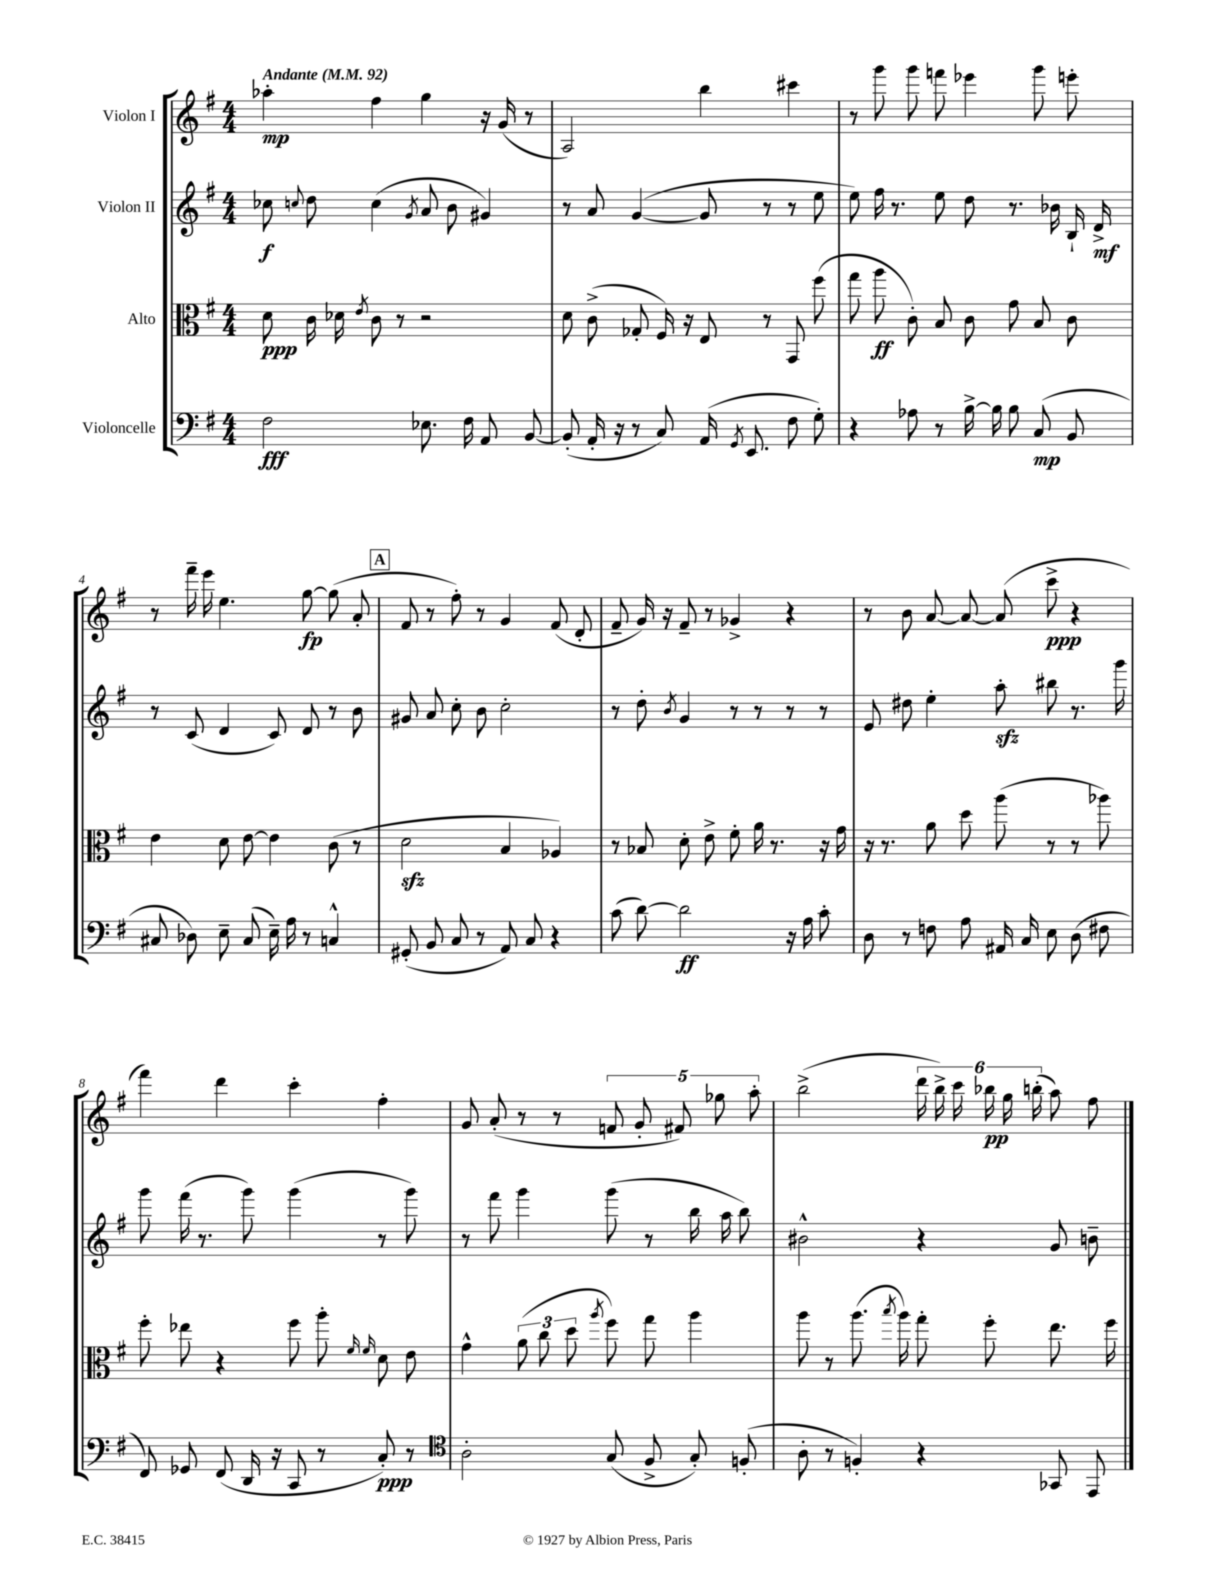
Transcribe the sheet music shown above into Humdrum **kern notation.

**kern	**dynam	**kern	**dynam	**kern	**dynam	**kern	**dynam
*part4	*part4	*part3	*part3	*part2	*part2	*part1	*part1
*staff4	*staff4	*staff3	*staff3	*staff2	*staff2	*staff1	*staff1
*I"Violoncelle	*	*I"Alto	*	*I"Violon II	*	*I"Violon I	*
*clefF4	*	*clefC3	*	*clefG2	*	*clefG2	*
*k[f#]	*	*k[f#]	*	*k[f#]	*	*k[f#]	*
*M4/4	*	*M4/4	*	*M4/4	*	*M4/4	*
*MM92	*	*MM92	*	*MM92	*	*MM92	*
=1	=1	=1	=1	=1	=1	=1	=1
!	!	!	!	!	!	!LO:TX:a:B:t=Andante	!
2F#\	fff	8d\	ppp	8cc-X\	f	4aa-X'\	mp
.	.	.	.	8qqccn/	.	.	.
.	.	16c\	.	8dd\	.	.	.
.	.	16d-X\	.	.	.	.	.
.	.	8qe/	.	.	.	.	.
.	.	8c\	.	(4cc\	.	4ff#\	.
.	.	8r	.	.	.	.	.
.	.	.	.	8qg/	.	.	.
8.E-X\	.	2r	.	8a/	.	4gg\	.
.	.	.	.	8b\	.	.	.
16F#\	.	.	.	.	.	.	.
8AA/	.	.	.	4g#X/)	.	16r	.
.	.	.	.	.	.	(16g/	.
[8BB/	.	.	.	.	.	8r	.
=2	=2	=2	=2	=2	=2	=2	=2
(8BB'/]	.	8d\	.	8r	.	2A/)	.
16AA'/	.	(8c^\	.	8a/	.	.	.
16r	.	.	.	.	.	.	.
8r	.	8G-X'/	.	([4g/	.	.	.
8C/)	.	16F#/)	.	.	.	.	.
.	.	16r	.	.	.	.	.
(16AA/	.	8E/	.	8g/]	.	4bb\	.
8qGG/	.	.	.	.	.	.	.
8.EE/	.	.	.	.	.	.	.
.	.	8r	.	8r	.	.	.
8F#\	.	8GG/	.	8r	.	4ccc#X\	.
8G'\)	.	(8ff#\	.	8ee\	.	.	.
=3	=3	=3	=3	=3	=3	=3	=3
4r	.	8gg\	.	8ee\)	.	8r	.
.	.	8aa\	ff	16ff#\	.	8ggg\	.
.	.	.	.	8.r	.	.	.
8A-X\	.	8c'\)	.	.	.	8ggg\	.
8r	.	8B/	.	8ee\	.	8fffn\	.
[16B^\	.	8c\	.	8dd\	.	4eee-X\	.
16B\]	.	.	.	.	.	.	.
8B\	.	8g\	.	8.r	.	.	.
(8C/	mp	8B/	.	.	.	8ggg\	.
.	.	.	.	16b-X\	.	.	.
8BB/	.	8c\	.	16B`/	.	8eeen'\	.
.	.	.	.	16d^/	mf	.	.
!!LO:LB:g=z
=4	=4	=4	=4	=4	=4	=4	=4
8C#X/	.	4e\	.	8r	.	8r	.
8D-X\)	.	.	.	(8c/	.	16fff#~\	.
.	.	.	.	.	.	16eee\	.
8E~\	.	8d\	.	4d/	.	4.ee\	.
(8C#/	.	[8e\	.	.	.	.	.
16E~\)	.	4e\]	.	8c/)	.	.	.
16A\	.	.	.	.	.	.	.
8r	.	.	.	8d/	.	[8gg\	fp
4Cn^^/	.	(8c\	.	8r	.	(8gg\]	.
.	.	8r	.	8b\	.	8a'/	.
!!LO:REH:place=s1:t=A
=5	=5	=5	=5	=5	=5	=5	=5
(8GG#X'/	.	2dzz\	.	8g#X/	.	8f#/	.
8BB/	.	.	.	8a/	.	8r	.
8C/	.	.	.	8cc'\	.	8ff#'\)	.
8r	.	.	.	8b\	.	8r	.
8AA/)	.	4B/	.	2cc'\	.	4g/	.
8C/	.	.	.	.	.	.	.
4r	.	4A-X/)	.	.	.	(8f#/	.
.	.	.	.	.	.	8d'/	.
=6	=6	=6	=6	=6	=6	=6	=6
(8c\	.	8r	.	8r	.	8f#~/	.
[8d\)	.	8B-X/	.	8dd'\	.	16g/)	.
.	.	.	.	.	.	16r	.
.	.	.	.	8qb/	.	.	.
2d\]	ff	8d'\	.	4g/	.	8f#~/	.
.	.	8e^\	.	.	.	8r	.
.	.	8f#'\	.	8r	.	4g-X^/	.
.	.	16a\	.	8r	.	.	.
.	.	8.r	.	.	.	.	.
16r	.	.	.	8r	.	4r	.
16A\	.	.	.	.	.	.	.
8c'\	.	16r	.	8r	.	.	.
.	.	16g\	.	.	.	.	.
=7	=7	=7	=7	=7	=7	=7	=7
8D\	.	16r	.	8e/	.	8r	.
.	.	8.r	.	.	.	.	.
8r	.	.	.	8dd#X\	.	8b\	.
8Fn\	.	8a\	.	4ee'\	.	[8a/	.
8A\	.	8dd\	.	.	.	8a/_	.
16AA#X/	.	(8aa\	.	8aazz'\	.	(8a/]	.
16C/	.	.	.	.	.	.	.
8E\	.	8r	.	8bb#X\	.	8ccc^\	ppp
(8D\	.	8r	.	8.r	.	4r	.
8F#X\	.	8aa-X\)	.	.	.	.	.
.	.	.	.	16ggg\	.	.	.
!!LO:LB:g=z
=8	=8	=8	=8	=8	=8	=8	=8
8FF#/)	.	8ff#'\	.	8ggg\	.	4fff#\)	.
8GG-X/	.	8ee-X\	.	(16fff#\	.	.	.
.	.	.	.	8.r	.	.	.
(8FF#/	.	4r	.	.	.	4ddd\	.
16DD/	.	.	.	8ggg\)	.	.	.
16r	.	.	.	.	.	.	.
8CC/	.	8ff#\	.	(4ggg\	.	4ccc'\	.
8r	.	8aa'\	.	.	.	.	.
.	.	16qqf#/	.	.	.	.	.
.	.	16qqf#/	.	.	.	.	.
8C'/)	ppp	8d\	.	8r	.	4ff#'\	.
8r	.	8e\	.	8ggg\)	.	.	.
=9	=9	=9	=9	=9	=9	=9	=9
*clefC4	*	*	*	*	*	*	*
2A'\	.	4g^^\	.	8r	.	8g/	.
.	.	.	.	8fff#\	.	(8a'/	.
.	.	(12a\	.	4ggg\	.	8r	.
.	.	12cc\	.	.	.	.	.
.	.	.	.	.	.	8r	.
.	.	12dd\	.	.	.	.	.
.	.	8qaa/	.	.	.	.	.
(8G/	.	8ff#\)	.	(8ggg\	.	10fn/	.
.	.	.	.	.	.	10g'/	.
8F#^/	.	8gg\	.	8r	.	.	.
.	.	.	.	.	.	10f#X/)	.
8G'/)	.	4aa\	.	16bb\	.	.	.
.	.	.	.	.	.	10gg-X\	.
.	.	.	.	16aa\	.	.	.
(8Fn'/	.	.	.	8bb\)	.	.	.
.	.	.	.	.	.	10aa'\	.
=10	=10	=10	=10	=10	=10	=10	=10
8A'\	.	8aa\	.	2b#X^^\	.	(2bb^\	.
8r	.	8r	.	.	.	.	.
4Fn'/)	.	(8.aa\	.	.	.	.	.
.	.	8qbb/	.	.	.	.	.
.	.	16aa\)	.	.	.	.	.
4r	.	8gg'\	.	4r	.	24ddd\	.
.	.	.	.	.	.	24bb^\)	.
.	.	.	.	.	.	24ccc\	.
.	.	8ff#'\	.	.	.	24bb-X\	pp
.	.	.	.	.	.	24gg\	.
.	.	.	.	.	.	(24bbn'\	.
8GG-X/	.	8.ee\	.	8g/	.	8aa\)	.
8EE/	.	.	.	8bn~\	.	8ff#\	.
.	.	16ff#\	.	.	.	.	.
==	==	==	==	==	==	==	==
*-	*-	*-	*-	*-	*-	*-	*-
